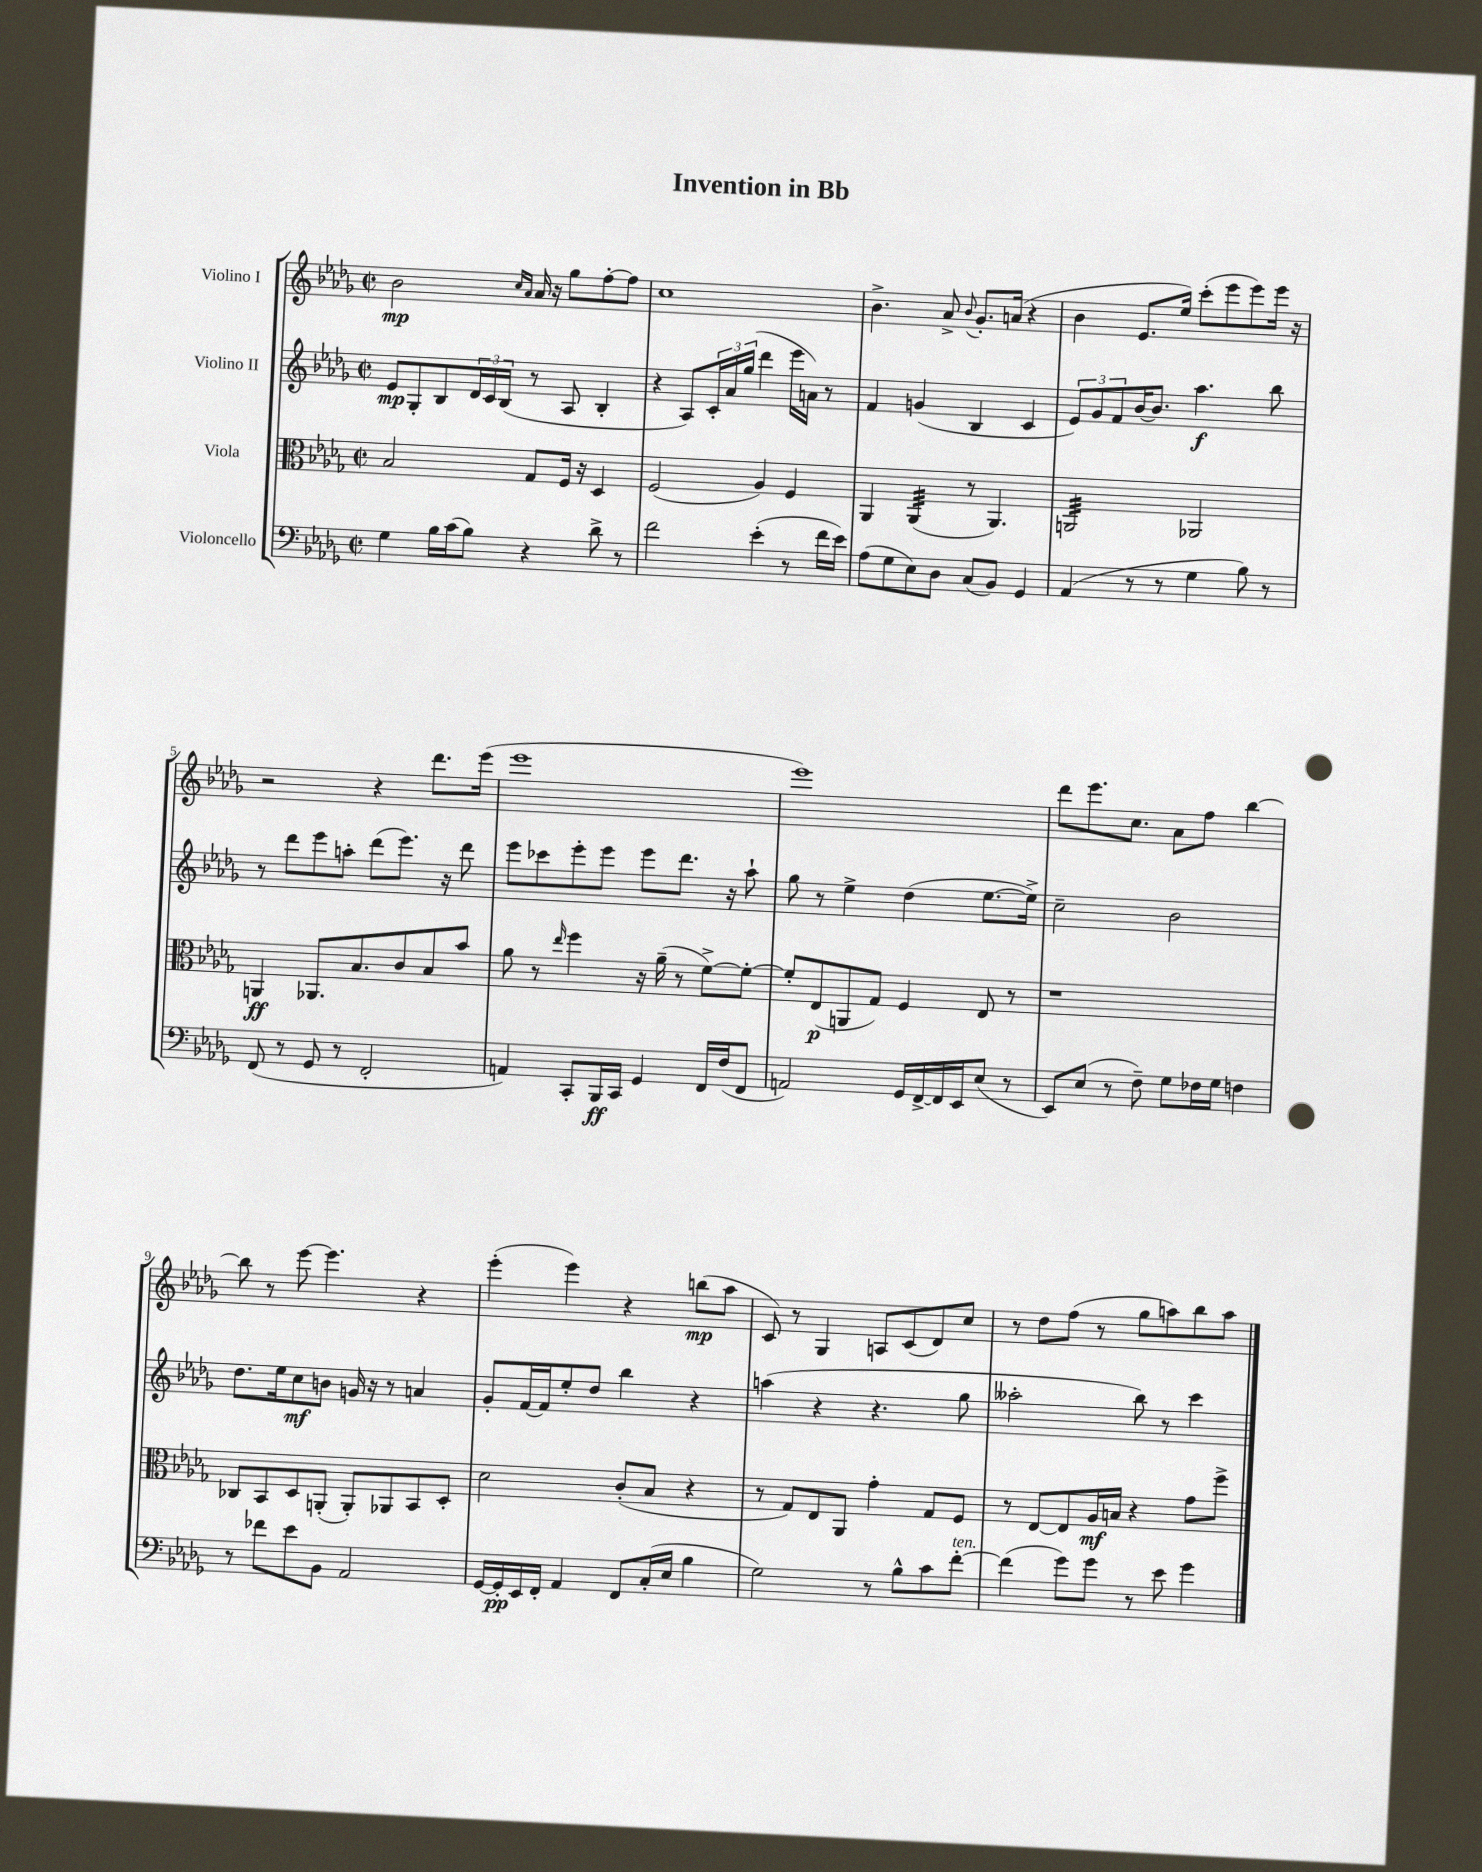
\header { title = "Invention in Bb" }
<<
\new StaffGroup <<
\new Staff = "s0" \with { instrumentName = "Violino I" } {
    \clef treble \key des \major \defaultTimeSignature \time 2/2
    bes'2\mp \grace { c''16 aes'16 } aes'16 r16 ges''8 f''8~-. f''8 |
    c''1 |
    bes'4.-> aes'8-> \appoggiatura { bes'8 } ges'8.-. a'16( r4 |
    bes'4 ees'8. ees''16) c'''8-.( ees'''8 ees'''8) ees'''16 r16 |
    r2 r4 des'''8. ees'''16( |
    ees'''1 |
    ees'''1) |
    des'''8 ees'''8. c''8. aes'8 f''8 bes''4~ |
    bes''8 r8 ees'''8~ ees'''4. r4 |
    ees'''4-.( ees'''4) r4 b''8\mp( aes''8 |
    c'8) r8 ges4 a8 c'8( des'8) c''8 |
    r8 des''8 f''8( r8 ges''8 a''8) bes''8 a''8 \bar "|." |
}
\new Staff = "s1" \with { instrumentName = "Violino II" } {
    \clef treble \key des \major \defaultTimeSignature \time 2/2
    ees'8\mp ges8-. bes8 \tuplet 3/2 { des'16 c'16 bes16( } r8 aes8 bes4-. |
    r4 aes8) \tuplet 3/2 { c'16-. aes'16 ges''16( } des'''4 ees'''16 a'16) r8 |
    f'4 g'4( bes4 c'4 |
    \tuplet 3/2 { ees'8) ges'8 f'8 } bes'16~ bes'8. aes''4.\f bes''8 |
    r8 des'''8 ees'''8 a''8-. des'''8( ees'''8.) r16 des'''8 |
    ees'''8 ces'''8 ees'''8-. ees'''8 ees'''8 des'''8. r16 aes''8-! |
    ges''8 r8 ees''4-> des''4( ees''8.~ ees''16->) |
    c''2-- bes'2 |
    des''8. ees''16 c''8\mf b'8 g'16 r16 r8 a'4 |
    ges'8-. f'16~ f'16 ees''8-. des''8 bes''4 r4 |
    a''4( r4 r4. ges''8 |
    aeses''2-. bes''8) r8 c'''4 \bar "|." |
}
\new Staff = "s2" \with { instrumentName = "Viola" } {
    \clef alto \key des \major \defaultTimeSignature \time 2/2
    bes2 ges8 f16 r16 des4 |
    f2( aes4) f4 |
    aes,4 aes,4:32( r8 aes,4.) |
    a,2:32 aes,2 |
    a,4\ff aes,8. bes8. c'8 bes8 bes'8 |
    aes'8 r8 \grace { ees''16 } f''4 r16 aes'16--( r8 f'8~->) f'8~-. |
    f'8-. ees8\p( a,8 ges8) f4 ees8 r8 |
    r1 |
    ces8 bes,8 des8 a,8-.( a,8-.) aes,8 bes,8 des8-. |
    des'2 c'8-.( bes8 r4 |
    r8 ges8) ees8 aes,8 ges'4-. ges8 f8 |
    r8 ees8~ ees8 aes16\mf b16 r4 ges'8 f''8-> \bar "|." |
}
\new Staff = "s3" \with { instrumentName = "Violoncello" } {
    \clef bass \key des \major \defaultTimeSignature \time 2/2
    ges4 bes16 c'16( bes8) r4 des'8-> r8 |
    f'2 ees'4-.( r8 f'16 ees'16) |
    aes8( ges8 ees8) des8 c8( bes,8) ges,4 |
    aes,4( r8 r8 ges4 bes8) r8 |
    f,8( r8 ges,8 r8 f,2-. |
    a,4) c,8-. bes,,16\ff c,16 ges,4 f,16 f16( f,8 |
    a,2) ges,16 f,16~-> f,16 ees,16 ees8( r8 |
    ees,8) ees8( r8 f8--) ges8 fes16 ges16 f4 |
    r8 fes'8 ees'8 bes,8 aes,2 |
    ges,16~ ges,16-.\pp ees,16 f,16-. aes,4 f,8 c16-.( ees16 bes4 |
    ges2) r8 bes8-^ c'8 f'8~-.^\markup { \italic "ten." } |
    f'4( ges'8) ges'8 r8 ees'8 ges'4 \bar "|." |
}
>>
>>
